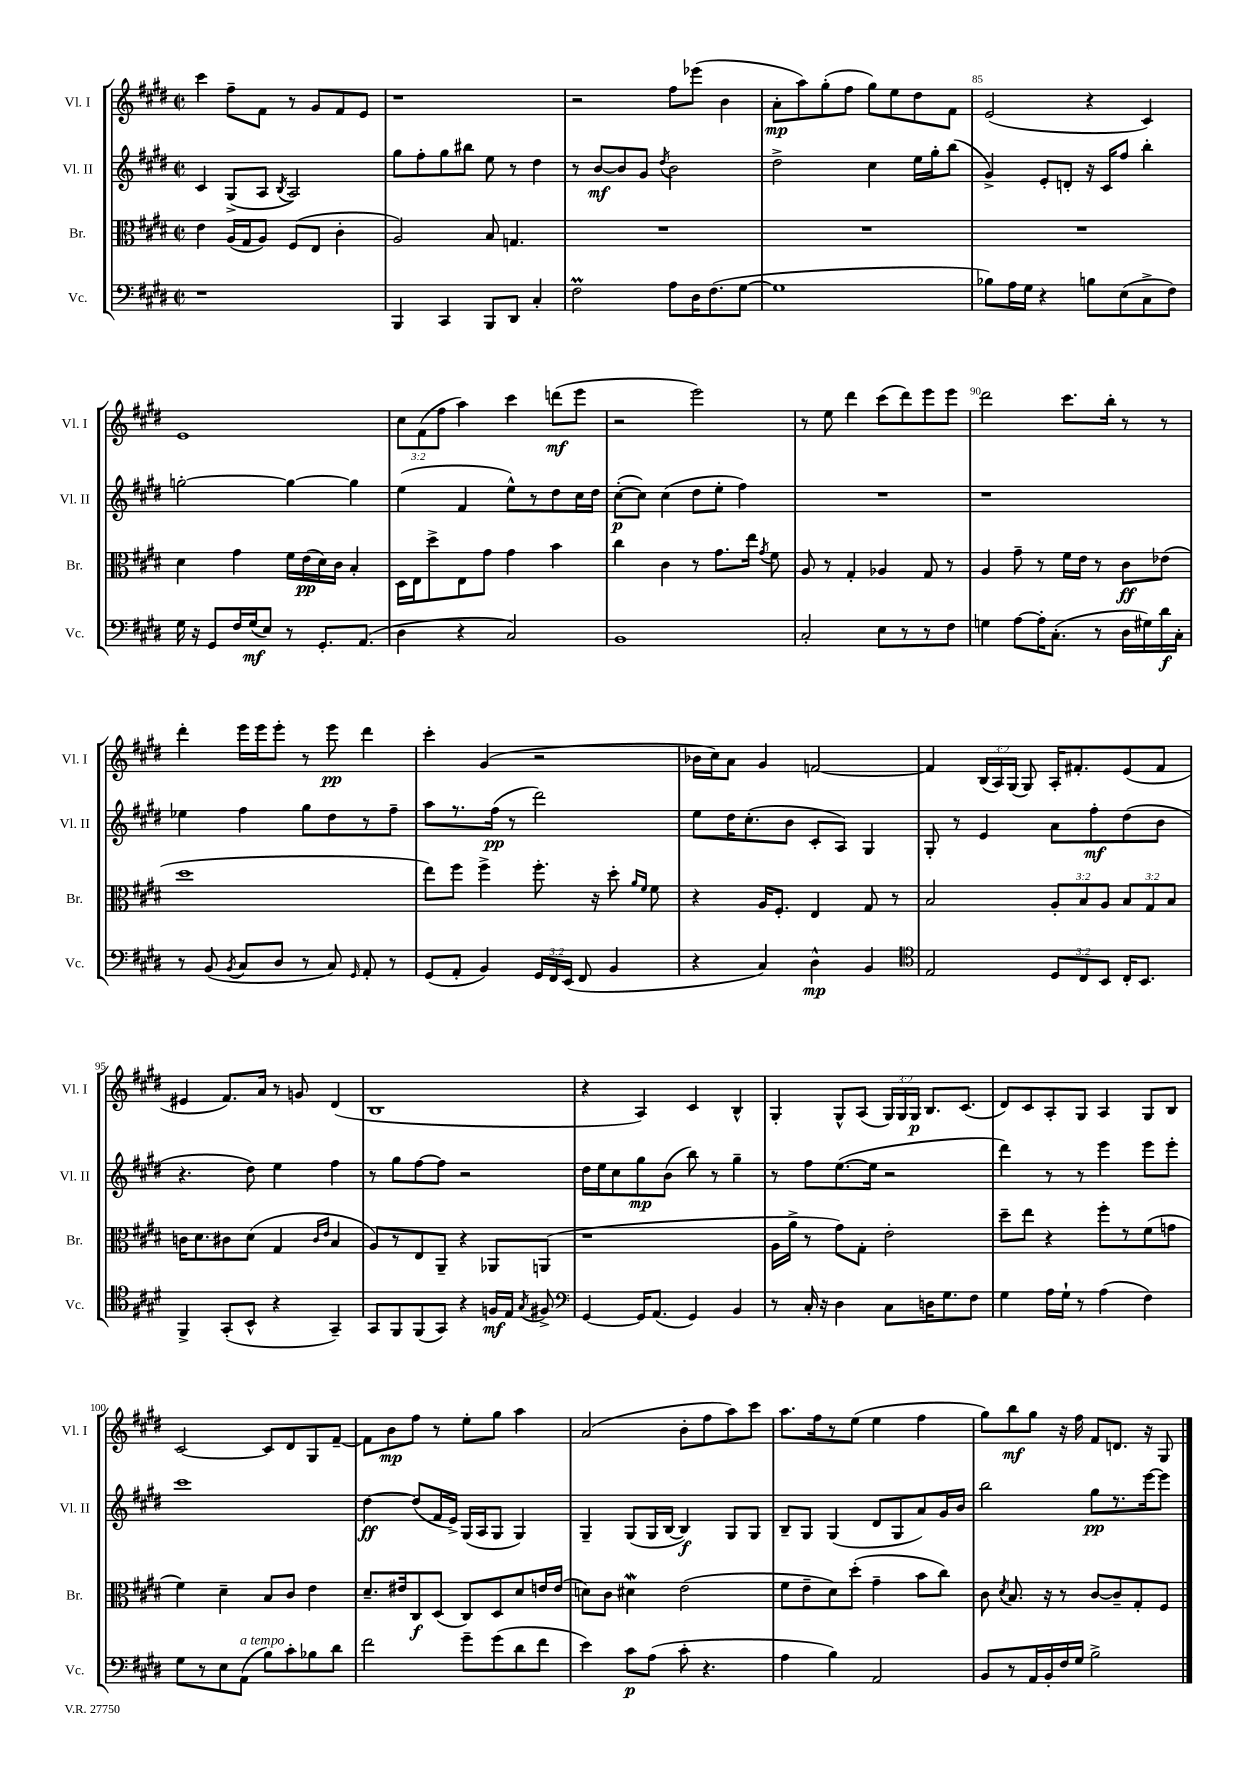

**kern	**kern	**kern	**kern
*staff4	*staff3	*staff2	*staff1
*clefF4	*clefC3	*clefG2	*clefG2
*k[f#c#g#d#]	*k[f#c#g#d#]	*k[f#c#g#d#]	*k[f#c#g#d#]
*M2/2	*M2/2	*M2/2	*M2/2
*met(c|)	*met(c|)	*met(c|)	*met(c|)
1r	4e	4c#	4ccc#
.	(16A	(8G#^	8ff#~
.	16G#	.	.
.	8A)	8A	8f#
.	.	8qB	.
.	(8F#	2A)	8r
.	8E	.	8g#
.	4c#'	.	8f#
.	.	.	8e
=	=	=	=
4BBB	2A)	8gg#	1r
.	.	8ff#'	.
4CC#	.	8gg#	.
.	.	8bb#	.
8BBB	8B	8ee	.
8DD#	4.G	8r	.
4C#'	.	4dd#	.
=	=	=	=
2F#	1r	8r	2r
.	.	[8b	.
.	.	8b]	.
.	.	8g#	.
.	.	8qdd#	.
8A	.	2b	8ff#
16D#	.	.	(8eee-
(8.F#	.	.	.
.	.	.	4b
[8G#	.	.	.
=	=	=	=
1G#]	1r	2dd#^	8a'
.	.	.	8aa)
.	.	.	(8gg#'
.	.	.	8ff#
.	.	4cc#	8gg#)
.	.	.	8ee
.	.	16ee	8dd#
.	.	16gg#'	.
.	.	(8bb	8f#
=	=	=	=
8B-)	1r	4g#^)	(2e
16A	.	.	.
16G#	.	.	.
4r	.	8e'	.
.	.	8d'	.
8B	.	16r	4r
.	.	16c#	.
(8E	.	8ff#	.
8C#^	.	4bb'	4c#)
8F#)	.	.	.
=	=	=	=
16G#	4d#	[2gg'	1e
16r	.	.	.
8GG#	.	.	.
16F#	4g#	.	.
(16G#	.	.	.
8E)	.	.	.
8r	16f#	4gg_	.
.	(16e	.	.
8.GG#'	16d#)	.	.
.	16c#	.	.
.	4B'	4gg]	.
(8.AA	.	.	.
=	=	=	=
4D#	16D#	(4ee	12cc#
.	16E	.	.
.	.	.	(12f#
.	8dd#^	.	.
.	.	.	12ff#
4r	8E	4f#	4aa)
.	8g#	.	.
2C#)	4g#	8ee^^)	4ccc#
.	.	8r	.
.	4b	8dd#	(8ddd
.	.	16cc#	8eee
.	.	16dd#	.
=	=	=	=
1BB	4cc#	([8cc#'	2r
.	.	8cc#])	.
.	4c#	(4cc#	.
.	8r	8dd#	2eee)
.	8.g#	8ee'	.
.	.	4ff#)	.
.	16ee	.	.
.	8qg#	.	.
.	8f#	.	.
=	=	=	=
2C#'	8A	1r	8r
.	8r	.	8ee
.	4G#'	.	4ddd#
8E	4A-	.	(8ccc#
8r	.	.	8ddd#)
8r	8G#	.	8eee
8F#	8r	.	8eee
=	=	=	=
4G	4A	1r	2ddd#
[8A	8g#~	.	.
16A']	8r	.	.
(8.C#'	.	.	.
.	16f#	.	8.ccc#
.	16e	.	.
8r	8r	.	.
.	.	.	16bb'
16D#	8c#	.	8r
16G#)	.	.	.
16d#	(8e-	.	8r
16C#'	.	.	.
=	=	=	=
8r	1dd#	4ee-	4ddd#'
(8BB	.	.	.
8qBB	.	.	.
8C#	.	4ff#	16eee
.	.	.	16eee
8D#	.	.	8eee'
8r	.	8gg#	8r
8C#)	.	8dd#	8eee
16qqGG#	.	.	.
8AA'	.	8r	4ddd#
8r	.	8ff#~	.
=	=	=	=
(8GG#	8ee)	8aa	4ccc#'
8AA'	8ff#	8.r	.
4BB)	4ff#^	.	(4g#
.	.	(16ff#	.
.	.	8r	.
24GG#	8.ff#'	2ddd#)	2r
24FF#	.	.	.
(24EE	.	.	.
8FF#	.	.	.
.	16r	.	.
4BB	8dd#'	.	.
.	16qqa	.	.
.	16qqf#	.	.
.	8f#	.	.
=	=	=	=
4r	4r	8ee	16b-
.	.	.	16cc#)
.	.	16dd#	8a
.	.	(8.cc#'	.
4C#)	16A	.	4g#
.	8.F#'	.	.
.	.	8b	.
4D#^^	4E	8c#'	[2f
.	.	8A)	.
4BB	8G#	4G#	.
.	8r	.	.
=	=	=	=
*clefC4	*	*	*
2E	2B	8G#'	4f]
.	.	8r	.
.	.	4e	(24B
.	.	.	24A)
.	.	.	(24G#
.	.	.	8G#)
12D#	12A'	8a	16A'
.	.	.	8.f#'
12C#	12B	.	.
.	.	8ff#'	.
12BB	12A	.	.
16C#'	12B	(8dd#	(8e
8.BB	.	.	.
.	12G#	.	.
.	.	8b	8f#
.	12B	.	.
=	=	=	=
4FF#^	16c	4.r	4e#
.	8.d#	.	.
(8GG#'	8c#	.	8.f#)
8BB^^	(8d#	8dd#)	.
.	.	.	16a
4r	4G#	4ee	8r
.	.	.	8g
.	16qqc#	.	.
.	16qqe	.	.
4GG#~)	4B	4ff#	(4d#
=	=	=	=
8GG#	8A)	8r	1B
8FF#	8r	8gg#	.
(8FF#	8E	[8ff#	.
8GG#)	8AA~	8ff#]	.
4r	4r	2r	.
16F	8AA-	.	.
16E	.	.	.
8qG#	.	.	.
8F#^	(8AA	.	.
=	=	=	=
*clefF4	*	*	*
[4GG#	1r	16dd#	4r
.	.	16ee	.
.	.	8cc#	.
16GG#]	.	8gg#	4A)
(8.AA	.	.	.
.	.	(8b	.
4GG#)	.	8bb)	4c#
.	.	8r	.
4BB	.	4gg#~	4B^^
=	=	=	=
8r	16A	8r	4G#'
.	16a^	.	.
16C#'	8r	8ff#	.
16r	.	.	.
4D#	8g#)	([8.ee	8G#^^
.	8G#'	.	(8A
.	.	16ee]	.
8C#	2e'	2r	24G#)
.	.	.	24G#
.	.	.	24G#
16D	.	.	8.B
8.G#	.	.	.
.	.	.	(8.c#
8F#	.	.	.
=	=	=	=
4G#	8dd#~	4ddd#)	8d#)
.	8ee	.	8c#
16A	4r	8r	8A'
16G#`	.	.	.
8r	.	8r	8G#
(4A	8ff#'	4eee	4A
.	8r	.	.
4F#)	(8f#	8eee	8G#
.	8g	8eee'	8B
=	=	=	=
8G#	4f#)	1ccc#	[2c#
8r	.	.	.
8E	4d#~	.	.
(8AA	.	.	.
8B)	8B	.	8c#]
8c#'	8c#	.	8d#
8B-	4e	.	8G#
8d#	.	.	[8f#~
=	=	=	=
2f#	8.d#~	[4dd#	8f#]
.	.	.	8b
.	16e#	.	.
.	8C#	(8dd#]	8ff#
.	(8D#	16f#	8r
.	.	16e^)	.
8g#~	8C#)	(16G#	8ee'
.	.	16A	.
(8g#	8D#	8G#	8gg#
8d#	8d#	4G#)	4aa
8f#	16e	.	.
.	(16e	.	.
=	=	=	=
4e)	8d)	4G#~	(2a
.	8c#	.	.
8c#	4d#	(8G#	.
(8A	.	16G#	.
.	.	[16B	.
8c#'	(2e	4B])	8b'
4.r	.	.	8ff#
.	.	8G#	8aa)
.	.	8G#	8ccc#
=	=	=	=
4A	8f#	8B~	8.aa
.	8e~	8G#	.
.	.	.	16ff#
4B)	8d#)	(4G#	8r
.	(8dd#'	.	(8ee
2AA	4g#~	8d#	4ee
.	.	8G#	.
.	8b	8a)	4ff#
.	8cc#)	16g#	.
.	.	16b	.
=	=	=	=
8BB	8c#	2bb	8gg#)
.	8qd#	.	.
8r	8.B	.	8bb
16AA	.	.	8gg#
16BB'	16r	.	.
16F#	8r	.	16r
16G#	.	.	16ff#
2B^	[8c#	8gg#	8f#
.	8c#~]	8.r	8.d
.	8G#'	.	.
.	.	[16eee	16r
.	8F#	8eee]	8G#
==	==	==	==
*-	*-	*-	*-
